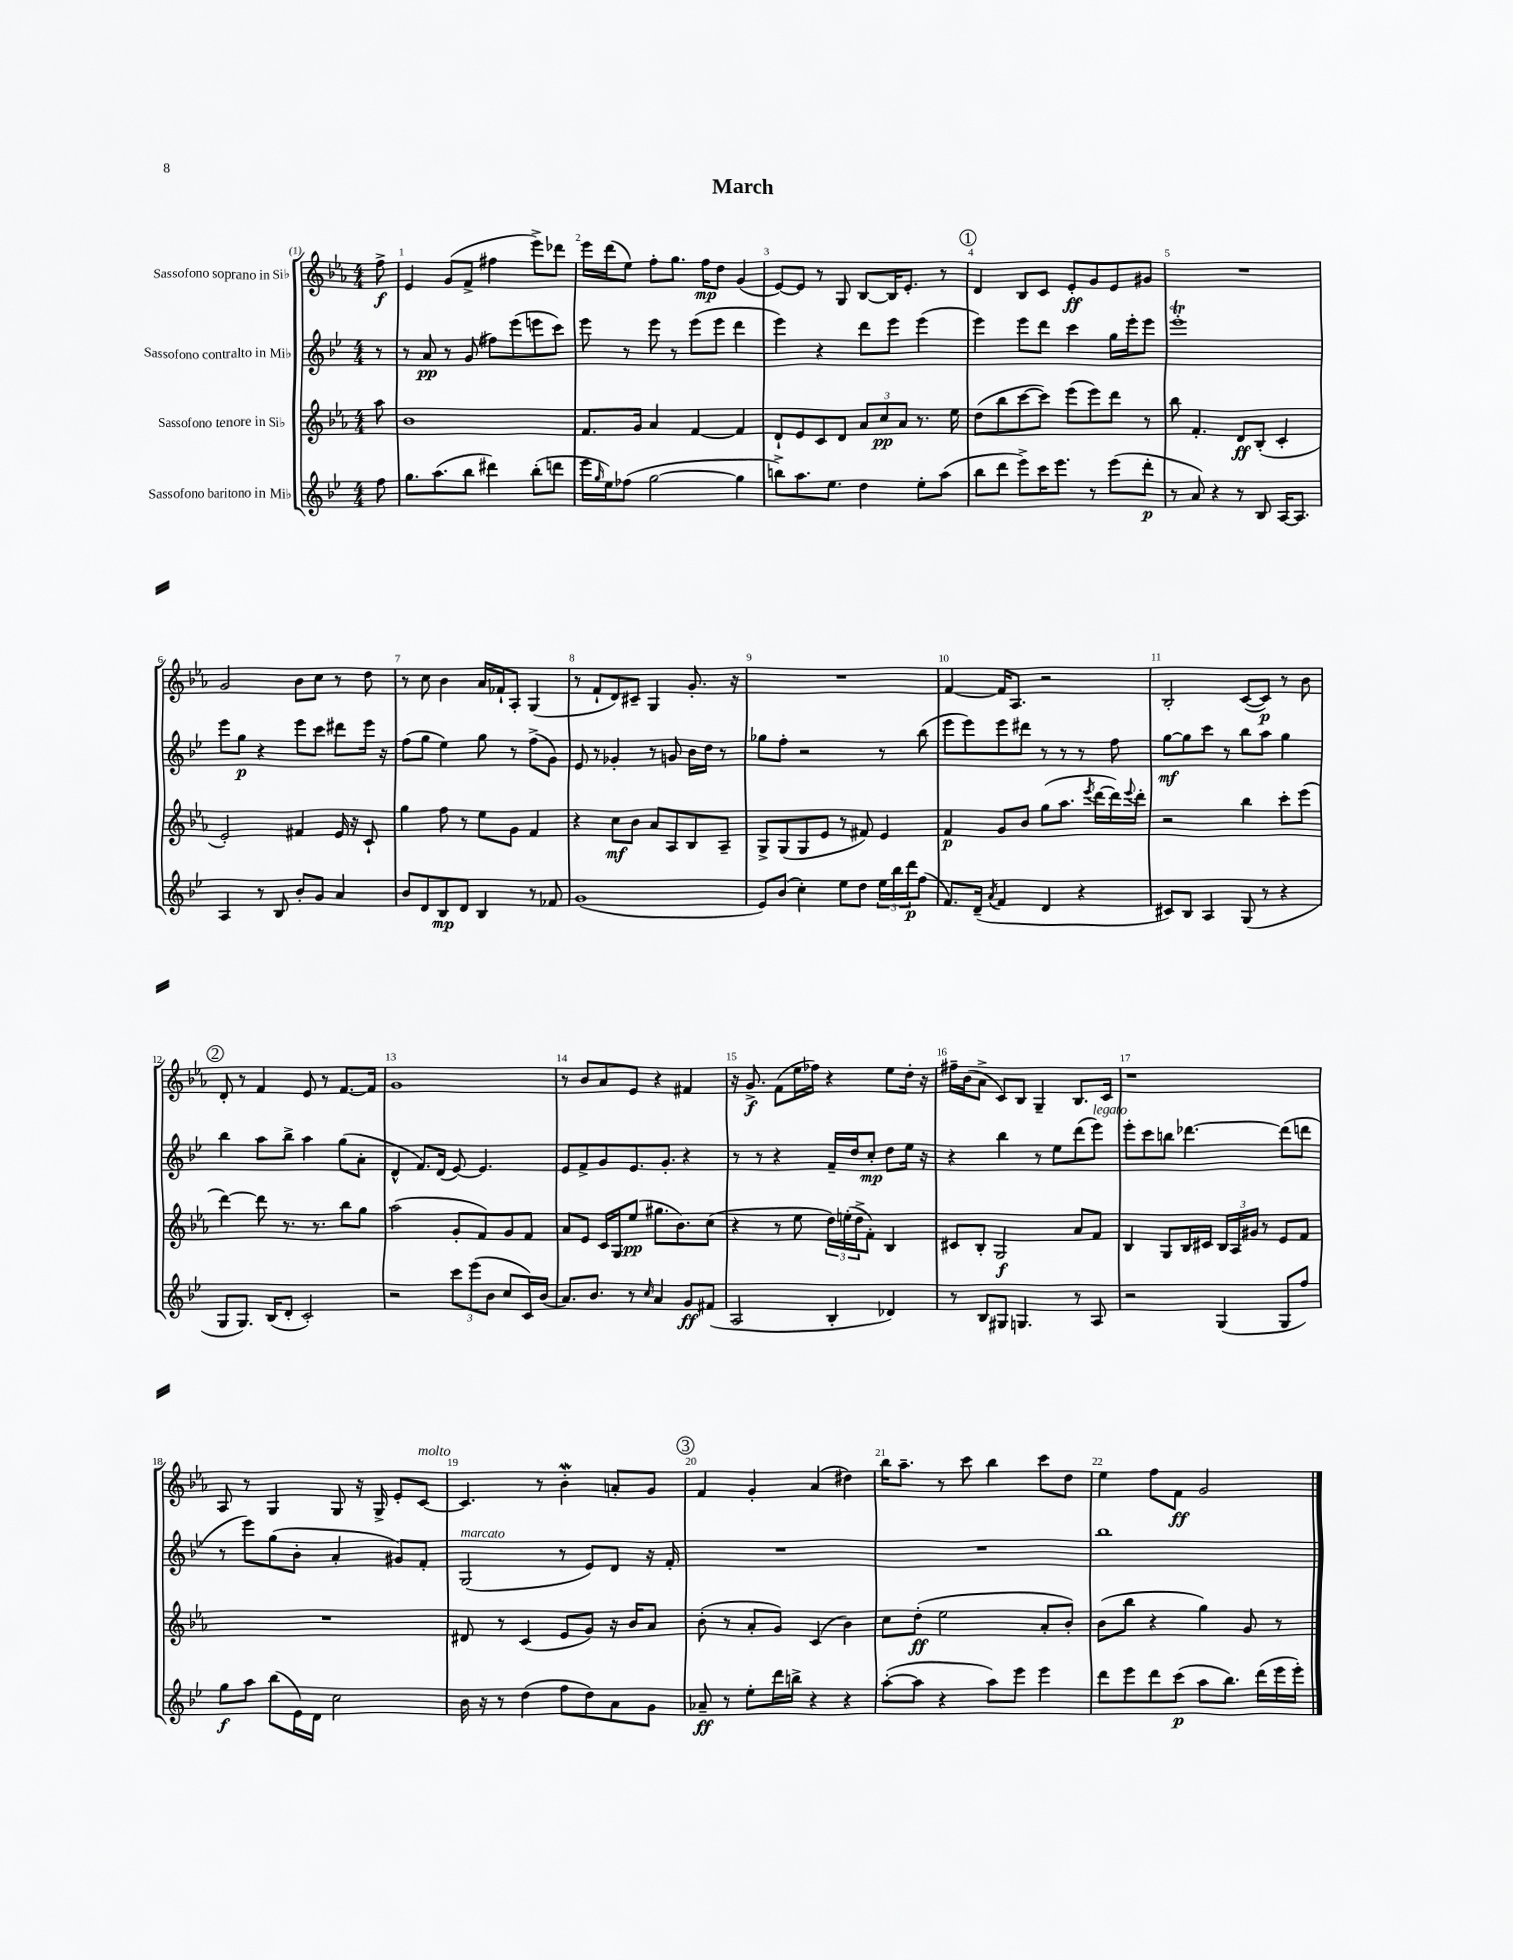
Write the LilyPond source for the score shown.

\header { title = "March" }
<<
\new StaffGroup <<
\new Staff = "s0" \with { instrumentName = "Sassofono soprano in Sib" } {
    \clef treble \key ees \major \numericTimeSignature \time 4/4 \partial 8
    f''8->\f |
    ees'4 g'8( f'8-> fis''4 ees'''8->) des'''8 |
    ees'''16 d'''16( ees''8) f''8-. g''8. f''16\mp d''8 g'4( |
    ees'8~) ees'8 r8 g8 bes8~ bes16 ees'8.-. r8 |
    \mark \markup { \circle "1" } d'4 bes8 c'8 ees'8-.\ff g'8 ees'8 gis'8 |
    R1 |
    g'2 bes'8 c''8 r8 d''8 |
    r8 c''8 bes'4 aes'16 fes'16-! aes8-. g4( |
    r8 f'8-! d'8) cis'8-- g4 g'8.-. r16 |
    R1 |
    f'4~ f'16 aes8. r2 |
    bes2-. c'8~( c'8\p) r8 bes'8 |
    \mark \markup { \circle "2" } d'8-. r8 f'4 ees'8 r8 f'8.~ f'16 |
    g'1 |
    r8 bes'8 aes'8 ees'8 r4 fis'4 |
    r16 g'8.->\f f'8( ees''16 fes''16) r4 ees''8 d''16-. r16 |
    fis''16-- bes'16( aes'8-> c'8) bes8 g4-- bes8. c'16 |
    r1 |
    aes8 r8 g4 g8 r16 g16-> ees'8-. c'8~^\markup { \italic "molto" } |
    c'4. r8 bes'4-.\mordent a'8-. g'8 |
    \mark \markup { \circle "3" } f'4 g'4-. aes'4( dis''4) |
    bes''16 aes''8.-- r8 c'''8 bes''4 c'''8 d''8 |
    ees''4 f''8 f'8\ff g'2 \bar "|." |
}
\new Staff = "s1" \with { instrumentName = "Sassofono contralto in Mib" } {
    \clef treble \key bes \major \numericTimeSignature \time 4/4 \partial 8
    r8 |
    r8 a'8\pp r8 g'8( fis''8) ees'''8( e'''8 c'''8) |
    ees'''8 r8 ees'''8 r8 ees'''8( ees'''8 d'''4 |
    ees'''4) r4 d'''8 ees'''8 ees'''4( |
    \mark \markup { \circle "1" } ees'''4) ees'''8 d'''8 c'''4 g''16 ees'''16-. ees'''8 |
    ees'''1-.\trill |
    ees'''8 g''8\p r4 ees'''8 c'''8 dis'''8 ees'''16 r16 |
    f''8( g''8 ees''4) g''8 r8 f''8->( g'8) |
    ees'8 r8 ges'4-. r8 g'8 bes'16 d''16 r8 |
    ges''8 f''8-. r2 r8 bes''8( |
    ees'''8 ees'''8) ees'''8 dis'''8 r8 r8 r8 f''8 |
    g''8~\mf g''8 c'''8 r8 bes''8 a''8 g''4 |
    \mark \markup { \circle "2" } bes''4 a''8 bes''8-> a''4 g''8( a'8-. |
    d'4-^ f'8.) d'16( ees'8~) ees'4. |
    ees'8 f'8-> g'8 ees'8. g'8.-. r4 |
    r8 r8 r4 f'16-- d''16 c''8-.\mp d''8 ees''16 r16 |
    r4 bes''4 r8 ees''8 d'''8( ees'''8^\markup { \italic "legato" }) |
    ees'''8-. c'''8 b''8 des'''4.~ des'''8( d'''8 |
    r8 ees'''8) g''8( bes'8-. a'4-. gis'8) f'8-. |
    g2^\markup { \italic "marcato" }( r8 ees'8) d'8 r16 f'16-. |
    \mark \markup { \circle "3" } R1 |
    R1 |
    bes''1 \bar "|." |
}
\new Staff = "s2" \with { instrumentName = "Sassofono tenore in Sib" } {
    \clef treble \key ees \major \numericTimeSignature \time 4/4 \partial 8
    aes''8 |
    bes'1 |
    f'8. g'16 aes'4 f'4~ f'4 |
    d'8-! ees'8 c'8 d'8 \tuplet 3/2 { aes'8 c''8\pp aes'8 } r8. ees''16 |
    \mark \markup { \circle "1" } d''8( bes''8 c'''8~ c'''8) ees'''8( ees'''8) d'''8 r8 |
    bes''8 f'4.-. d'8\ff bes8-.( c'4-. |
    ees'2-.) fis'4 ees'16 r16 c'8-! |
    g''4 f''8 r8 ees''8 g'8 f'4 |
    r4 c''8\mf bes'8 aes'8 aes8 bes8 aes8-- |
    g8-> g8( g8 ees'8 r8 fis'8) ees'4 |
    f'4\p g'8 bes'8 g''8( aes''8. \acciaccatura { ees'''8 } d'''16~ d'''16) \appoggiatura { ees'''8 } d'''16-. |
    r2 bes''4 c'''8-. ees'''8( |
    \mark \markup { \circle "2" } d'''4~) d'''8 r8. r8. bes''8 g''8 |
    aes''2( g'8-. f'8) g'8 f'8 |
    aes'8 ees'8 c'16 g16 ees''8\pp( gis''8. bes'8.) c''8( |
    r4 r8 ees''8 \tuplet 3/2 { d''16) e''16-.( d''16-> } f'8-.) bes4 |
    cis'8 bes8-. g2\f aes'8 f'8 |
    bes4 g8 bes16 cis'16 \tuplet 3/2 { bes16 aes16 gis'16 } r8 ees'8 f'8 |
    R1 |
    dis'8 r8 c'4( ees'8 g'8) r16 bes'16 aes'8 |
    \mark \markup { \circle "3" } bes'8-.( r8 aes'8-. g'8) c'4( bes'4) |
    c''8 d''8-.\ff( ees''2 aes'8-. bes'8-.) |
    bes'8( bes''8 r4 g''4) g'8 r8 \bar "|." |
}
\new Staff = "s3" \with { instrumentName = "Sassofono baritono in Mib" } {
    \clef treble \key bes \major \numericTimeSignature \time 4/4 \partial 8
    f''8 |
    g''8. a''8.( bes''8 dis'''4) bes''8-.( d'''8 |
    ees'''16 \grace { g''16 } ees''16) fes''8( g''2~ g''4 |
    b''8->) a''8. ees''8. d''4 ees''8-. a''8( |
    \mark \markup { \circle "1" } bes''8 d'''8 ees'''8->) c'''16 ees'''8. r8 ees'''8( d'''8-.\p |
    r8 a'8) r4 r8 bes8 a16~ a8. |
    a4 r8 bes8 bes'8-. g'8 a'4 |
    bes'8 d'8 bes8\mp d'8 bes4 r8 fes'8 |
    g'1( |
    ees'8) bes'8( c''4-.) ees''8 d''8 \tuplet 3/2 { ees''16 bes''16 d'''16\p } f''8( |
    f'8.) d'16--( \acciaccatura { a'8 } f'4 d'4 r4 |
    cis'8) bes8 a4 g8( r8 r4 |
    \mark \markup { \circle "2" } g8 g8.) bes16( d'8-. c'2-.) |
    r2 \tuplet 3/2 { c'''8 ees'''8( bes'8 } c''8 c'16) bes'16( |
    a'8.) bes'8. r8 \grace { c''16 } a'4 g'8\ff fis'8( |
    a2 bes4-. des'4) |
    r8 bes8 gis8 g4. r8 a8 |
    r2 g4( g8 f''8) |
    g''8\f a''8 bes''8( ees'16) d'16 c''2 |
    bes'16 r16 r8 d''4( f''8 d''8) a'8 g'8 |
    \mark \markup { \circle "3" } aes'8--\ff r8 ees''8-. d'''16 b''16-> r4 r4 |
    a''8~-.( a''8 r4 a''8) ees'''8 ees'''4 |
    d'''8 ees'''8 d'''8 c'''8\p( a''8 bes''8.) d'''16( ees'''16 ees'''16-.) \bar "|." |
}
>>
>>
\layout { \context { \Score \override BarNumber.break-visibility = ##(#f #t #t) barNumberVisibility = #all-bar-numbers-visible } }
